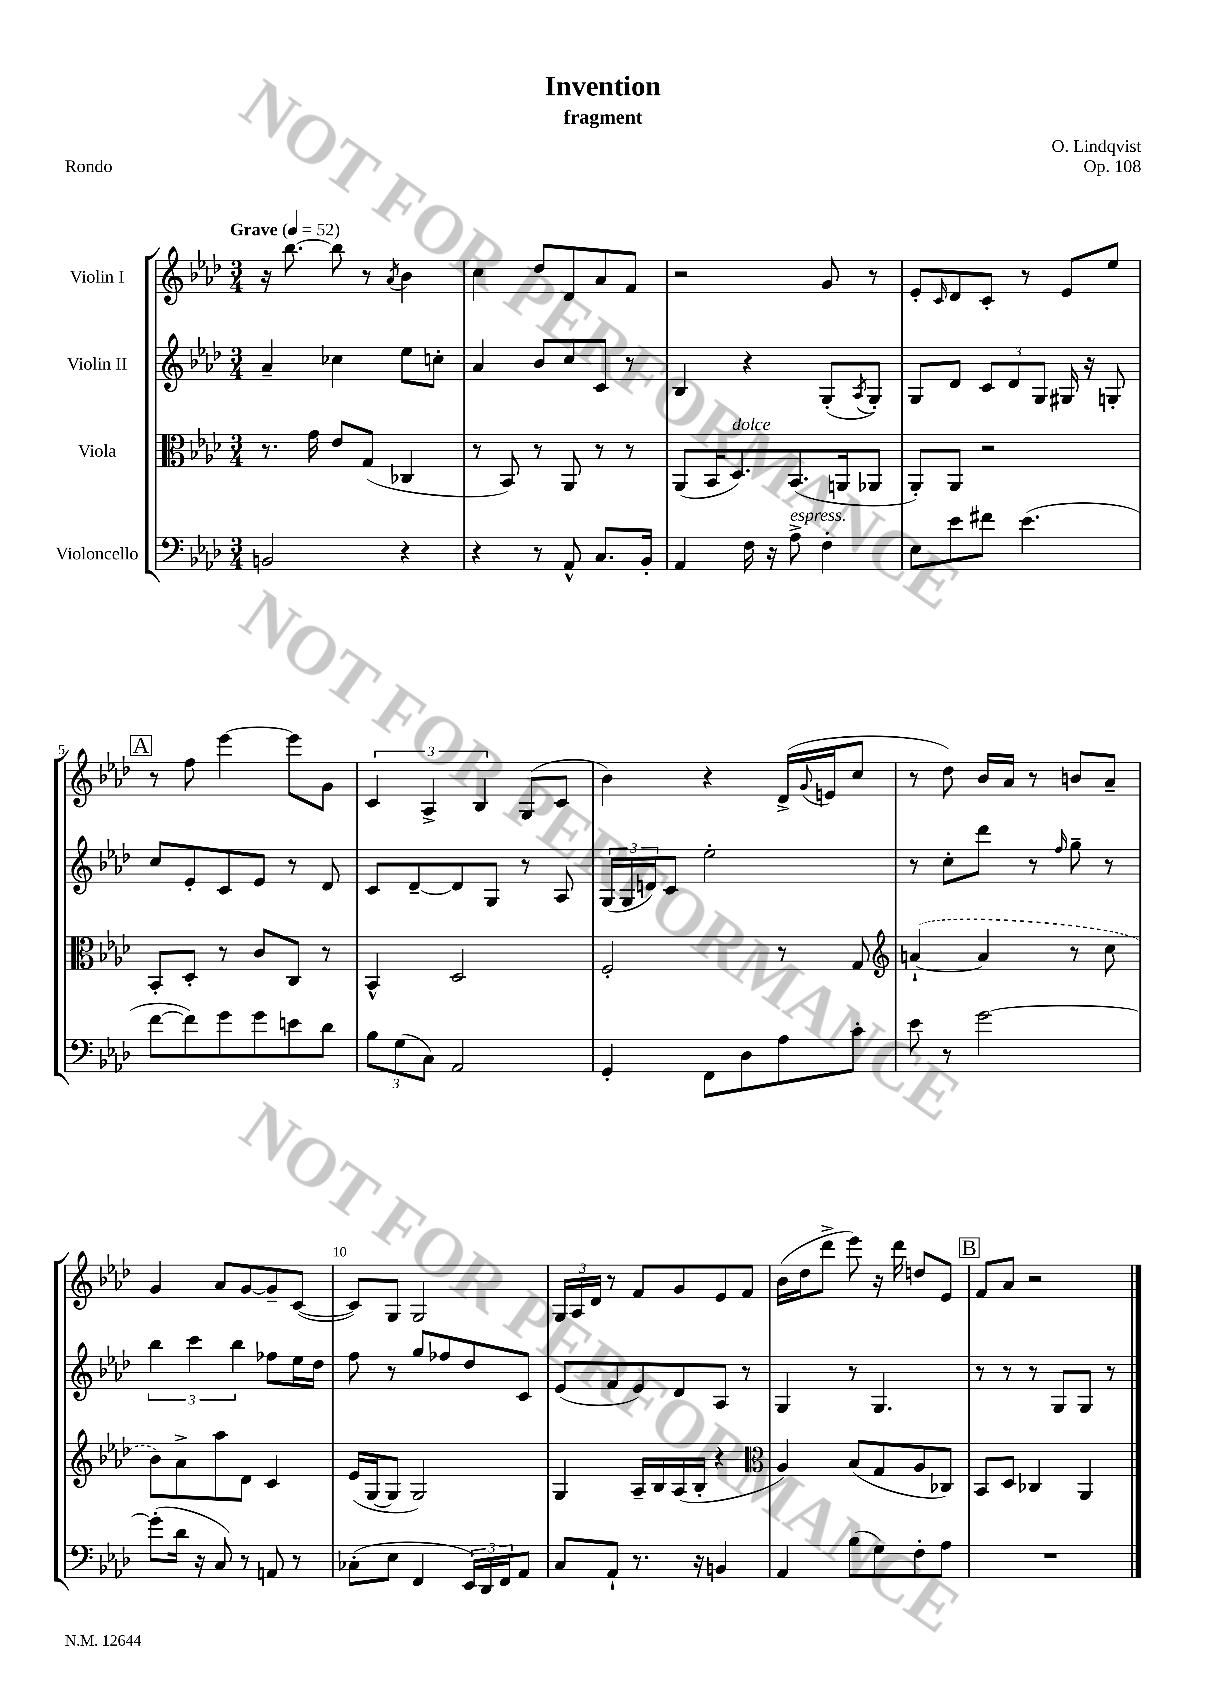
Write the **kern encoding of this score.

**kern	**kern	**kern	**kern
*part4	*part3	*part2	*part1
*staff4	*staff3	*staff2	*staff1
*I"Violoncello	*I"Viola	*I"Violin II	*I"Violin I
*clefF4	*clefC3	*clefG2	*clefG2
*k[b-e-a-d-]	*k[b-e-a-d-]	*k[b-e-a-d-]	*k[b-e-a-d-]
*M3/4	*M3/4	*M3/4	*M3/4
*MM52	*MM52	*MM52	*MM52
=1	=1	=1	=1
!	!	!	!LO:TX:a:B:t=Grave
2BBn/	8.r	4a-~/	16r
.	.	.	[8.bb-\
.	16g\	.	.
.	8e-/L	4cc-X\	8bb-\]
.	(8G/J	.	8r
.	.	.	8qa-/
4r	4C-X/	8ee-\L	4b-\
.	.	8ccn'\J	.
=2	=2	=2	=2
4r	8r	4a-/	4cc\
.	8BB-/)	.	.
8r	8r	8b-/L	8dd-/L
8AA-^^/	8AA-/	8cc/	8d-/
8.C/L	8r	8c/J	8a-/
.	8r	8r	8f/J
16BB-'/Jk	.	.	.
=3	=3	=3	=3
4AA-/	(8AA-/L	4B-/	2r
.	16BB-/K	.	.
!	!LO:TX:a:i:t=dolce	!	!
.	8.D-/)	.	.
16F\	.	4r	.
16r	.	.	.
!LO:TX:a:i:t=espress.	!	!	!
8A-^\	(8.BB-/	.	.
4F'\	.	(8G'/L	8g/
.	16AAn/k	.	.
.	.	8qA-/	.
.	8AA-X/J	8G'/J)	8r
=4	=4	=4	=4
8E-\L	8AA-'/L)	8G/L	8e-'/L
.	.	.	16qqc/
8e-\	8AA-/J	8d-/J	8d-/
8f#X\J	2r	12c/L	8c'/J
.	.	12d-/	.
(4.e-\	.	.	8r
.	.	12G/J	.
.	.	16G#X/	8e-/L
.	.	16r	.
.	.	8Gn'/	8ee-/J
!!LO:LB:g=z
!!LO:REH:place=s1:t=A
=5	=5	=5	=5
[8f\L	8BB-'/L	8cc/L	8r
8f\])	8D-'/J	8e-'/	8ff\
8g\	8r	8c/	[4eee-\
8g\	8c/L	8e-/J	.
8en\	8C/J	8r	8eee-\L]
8d-\J	8r	8d-/	8g\J
=6	=6	=6	=6
12B-\L	4BB-^^/	8c/L	6c/
(12G\	.	.	.
.	.	[8d-~/	.
12C\J)	.	.	6A-^/
2AA-/	2D-/	8d-/]	.
.	.	.	6B-/
.	.	8G/J	.
.	.	8r	(8G/L
.	.	8A-/	8c/J
=7	=7	=7	=7
4GG'/	2F'/	(24G/LL	4b-\)
.	.	24G/	.
.	.	24dn/J)	.
.	.	8c/J	.
8FF\L	.	2ee-'\	4r
8D-\	.	.	.
8A-\	8r	.	(16d-^/LL
.	.	.	8qqg/
.	.	.	16en/J
8c'\J	8G/	.	8cc/J
=8	=8	=8	=8
*	*clefG2	*	*
8e-\	([4an`/	8r	8r
8r	.	8cc'\L	8dd-\)
[2g\	4a/]	8ddd-\J	16b-/LL
.	.	.	16a-/JJ
.	.	8r	8r
.	.	16qqff/	.
.	8r	8gg~\	8bn/L
.	8cc\	8r	8a-~/J
!!LO:LB:g=z
=9	=9	=9	=9
(8g'\L]	8b-\L)	6bb-\	4g/
16d-\Jk	8a-^\	.	.
.	.	6ccc\	.
16r	.	.	.
8C/)	8aa-\	.	8a-/L
.	.	6bb-\	.
8r	8d-\J	.	[8g/
8AAn/	4c/	8ff-X\L	8g~/]
8r	.	16ee-\L	([8c/J
.	.	16dd-\JJ	.
=10	=10	=10	=10
(8C-X'\L	(16e-/LL	8ff\	8c/L])
.	[16G/J	.	.
8E-\J	8G/J]	8r	8G/J
4FF/	2G/)	8gg/L	2G/
.	.	8ff-X/	.
24EE-/LL)	.	8dd-/	.
24DD-/	.	.	.
24FF/J	.	.	.
8AA-/J	.	8c/J	.
=11	=11	=11	=11
8C/L	4G/	(8e-/L	24G/LL
.	.	.	24A-/
.	.	.	24d-/JJ
8AA-`/J	.	8f/	8r
8.r	16A-~/LL	8e-/)	8f/L
.	16B-/	.	.
.	(16A-/	8d-/	8g/
16r	16B-'/JJ	.	.
4BBn/	4r	8A-/J	8e-/
.	.	8r	8f/J
=12	=12	=12	=12
*	*clefC3	*	*
4AA-/	4A-/)	4G/	(16b-\LL
.	.	.	16dd-\J
.	.	.	8ddd-^\J
(8B-\L	(8B-/L	8r	8eee-\)
8G\)	8G/	4.G/	16r
.	.	.	16ddd-\
8F'\	8A-/	.	8ddn/L
8A-\J	8C-X/J)	.	8e-/J
!!LO:REH:place=s1:t=B
=13	=13	=13	=13
2.r	8BB-/L	8r	8f/L
.	8D-/J	8r	8a-/J
.	4C-X/	8r	2r
.	.	8G/L	.
.	4AA-/	8G/J	.
.	.	8r	.
==	==	==	==
*-	*-	*-	*-
